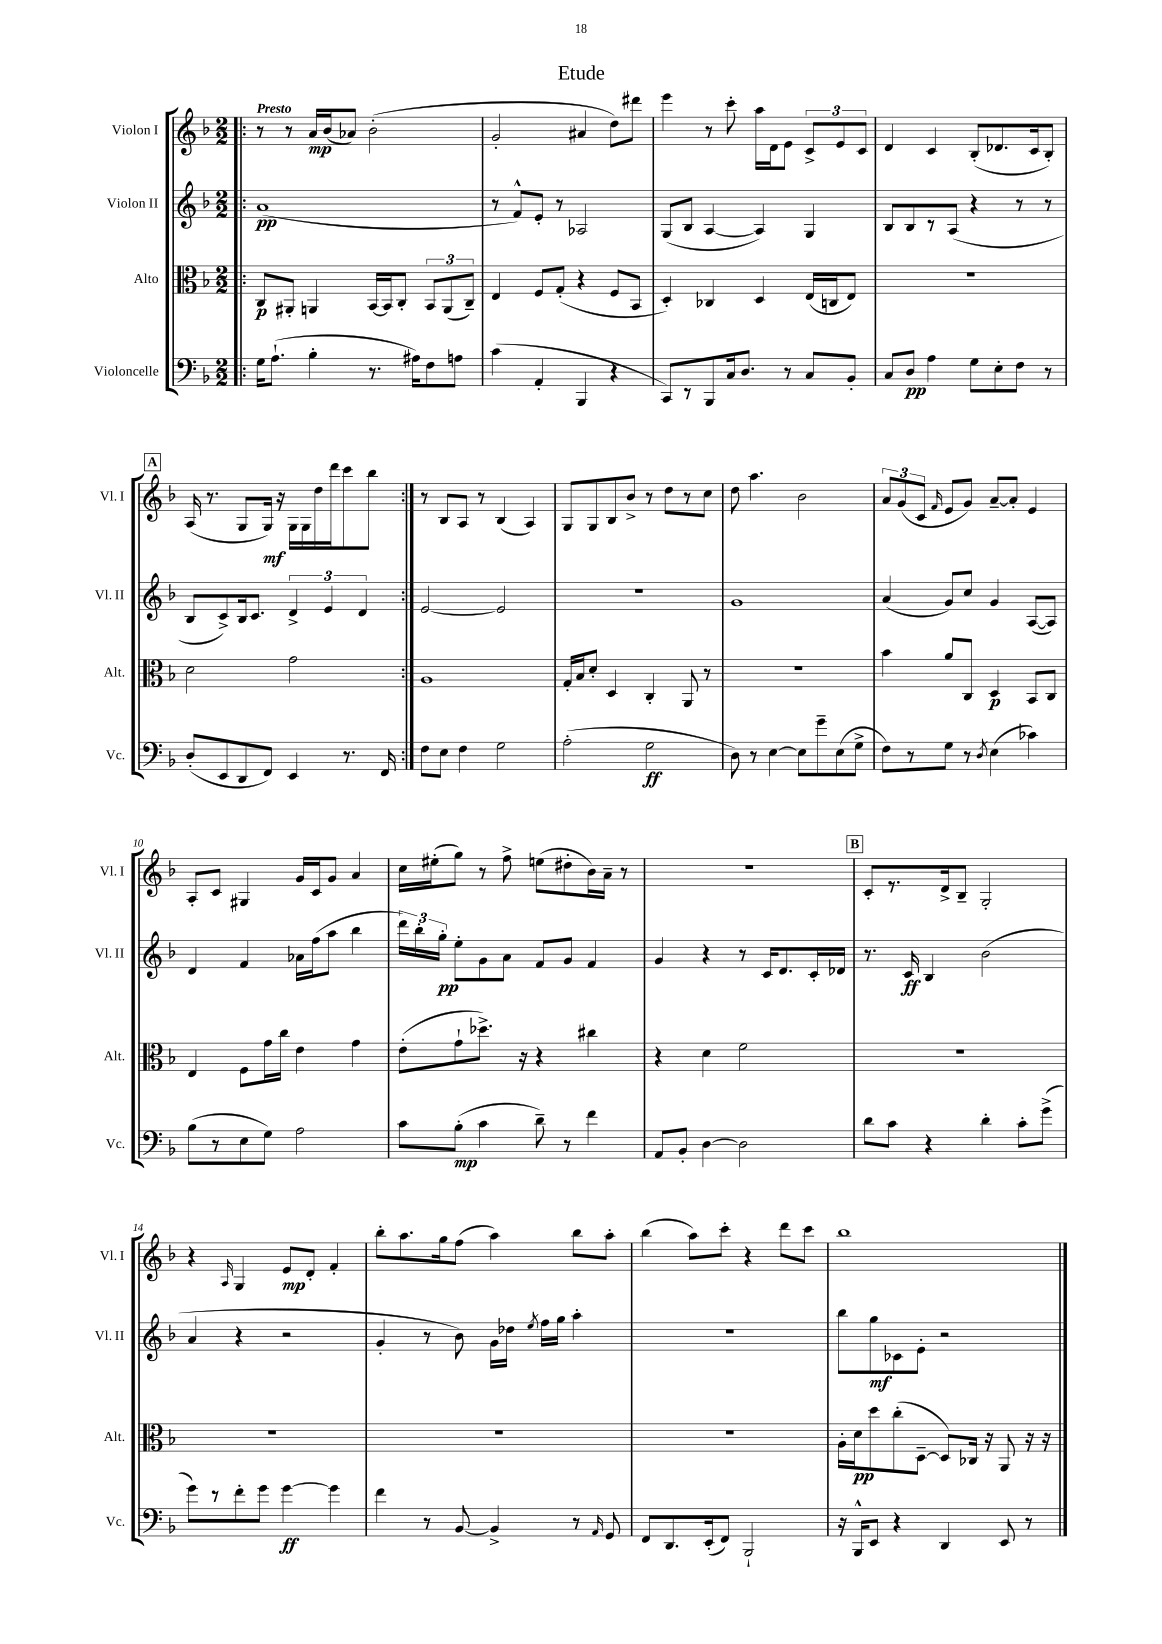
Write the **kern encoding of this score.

**kern	**kern	**kern	**kern
*staff4	*staff3	*staff2	*staff1
*clefF4	*clefC3	*clefG2	*clefG2
*k[b-]	*k[b-]	*k[b-]	*k[b-]
*M2/2	*M2/2	*M2/2	*M2/2
=!|:	=!|:	=!|:	=!|:
16G	8C	(1a	8r
(8.A`	.	.	.
.	8AA#'	.	8r
4B-'	4AA	.	16a
.	.	.	(16b-
.	.	.	8a-)
8.r	[16BB-	.	(2b-'
.	16BB-]	.	.
.	8C'	.	.
16A#)	.	.	.
8F	12BB-	.	.
.	(12AA	.	.
8A	.	.	.
.	12C~)	.	.
=	=	=	=
(4c	4E	8r	2g'
.	.	8f^^)	.
4AA'	8F	8e'	.
.	(8G'	8r	.
4BBB-	4r	2A-	4a#
4r	8F	.	8dd)
.	8BB-	.	8ddd#
=	=	=	=
8CC)	4D')	(8G	4eee
8r	.	8B-	.
8BBB-	4C-	[4A	8r
16C	.	.	8ccc'
8.D	.	.	.
.	4D	4A])	16aa
.	.	.	16d
8r	.	.	8e
8C	(16E	4G	12c^
.	16C	.	.
.	.	.	12e
8BB-'	8E)	.	.
.	.	.	12c
=	=	=	=
8C	1r	8B-	4d
8D	.	8B-	.
4A	.	8r	4c
.	.	(8A	.
8G	.	4r	(8B-'
8E'	.	.	8.d-
8F	.	8r	.
.	.	.	16c
8r	.	8r	8B-')
=	=	=	=
(8D'	2d	8B-	(16A
.	.	.	8.r
8EE	.	8c^)	.
8DD	.	16B-	8G
.	.	8.c	.
8FF)	.	.	16G)
.	.	.	16r
4EE	2g	6d^	16G
.	.	.	16G
.	.	.	16dd
.	.	6e	.
.	.	.	16ddd
8.r	.	.	8ccc
.	.	6d	.
.	.	.	8bb-
16FF	.	.	.
=:|!	=:|!	=:|!	=:|!
8F	1A	[2e	8r
8E	.	.	8B-
4F	.	.	8A
.	.	.	8r
2G	.	2e]	(4B-
.	.	.	4A)
=	=	=	=
(2A'	16G'	1r	8G
.	16B-	.	.
.	8d'	.	8G
.	4D	.	8B-
.	.	.	8b-^
2G	4C'	.	8r
.	.	.	8dd
.	8AA	.	8r
.	8r	.	8cc
=	=	=	=
8D)	1r	1g	8dd
8r	.	.	4.aa
[4E	.	.	.
8E]	.	.	2b-
8g~	.	.	.
(8E	.	.	.
8G^	.	.	.
=	=	=	=
8F)	4b-	(4a	12a
.	.	.	(12g
8r	.	.	.
.	.	.	12c
.	.	.	16qqf
8G	8a	8g)	8e
8r	8C	8cc	8g)
8qD	.	.	.
(4E	4D	4g	[8a~
.	.	.	8a']
4c-)	8BB-	([8A	4e
.	8C	8A])	.
=	=	=	=
(8B-	4E	4d	8A'
8r	.	.	8c
8E	8F	4f	4G#
8G)	16g	.	.
.	16cc	.	.
2A	4e	16a-	16g
.	.	(16ff	16c
.	.	8aa	8g
.	4g	4bb-	4a
=	=	=	=
8c	(8e'	24ddd)	16cc
.	.	24bb-'	.
.	.	.	(16ee#'
.	.	24gg'	.
(8B-'	8g`	8ee'	8gg)
4c	8.dd-^)	8g	8r
.	.	8a	8ff^
.	16r	.	.
8d~)	4r	8f	(8ee
8r	.	8g	8dd#'
4f	4cc#	4f	16b-)
.	.	.	16a~
.	.	.	8r
=	=	=	=
8AA	4r	4g	1r
8BB-'	.	.	.
[4D	4d	4r	.
2D]	2f	8r	.
.	.	16c	.
.	.	8.d	.
.	.	16c'	.
.	.	16d-	.
=	=	=	=
8d	1r	8.r	8c'
8c	.	.	8.r
.	.	16c	.
4r	.	4B-	.
.	.	.	16d^
.	.	.	8B-~
4d'	.	(2b-	2G'
8c'	.	.	.
(8g^	.	.	.
=	=	=	=
8g)	1r	4a	4r
8r	.	.	.
.	.	.	16qqA
8f'	.	4r	4G
8g	.	.	.
[4g	.	2r	8e
.	.	.	8d'
4g]	.	.	4f'
=	=	=	=
4f	1r	4g'	8bb-'
.	.	.	8.aa
8r	.	8r	.
.	.	.	16gg
[8BB-	.	8b-)	(8ff
4BB-^]	.	16g	4aa)
.	.	16dd-	.
.	.	8qee	.
.	.	16ff	.
.	.	16gg	.
8r	.	4aa'	8bb-
16qqAA	.	.	.
8GG	.	.	8aa'
=	=	=	=
8FF	1r	1r	(4bb-
8.DD	.	.	.
.	.	.	8aa)
(16EE'	.	.	.
8FF)	.	.	8ccc'
2BBB-`	.	.	4r
.	.	.	8ddd
.	.	.	8ccc
=	=	=	=
16r	16A'	8bb-	1bb-
16BBB-^^	16d	.	.
8EE	8dd	8gg	.
4r	(8cc'	8c-	.
.	[8D~	8e'	.
4DD	8D])	2r	.
.	16C-	.	.
.	16r	.	.
8EE	8AA	.	.
8r	16r	.	.
.	16r	.	.
==	==	==	==
*-	*-	*-	*-
